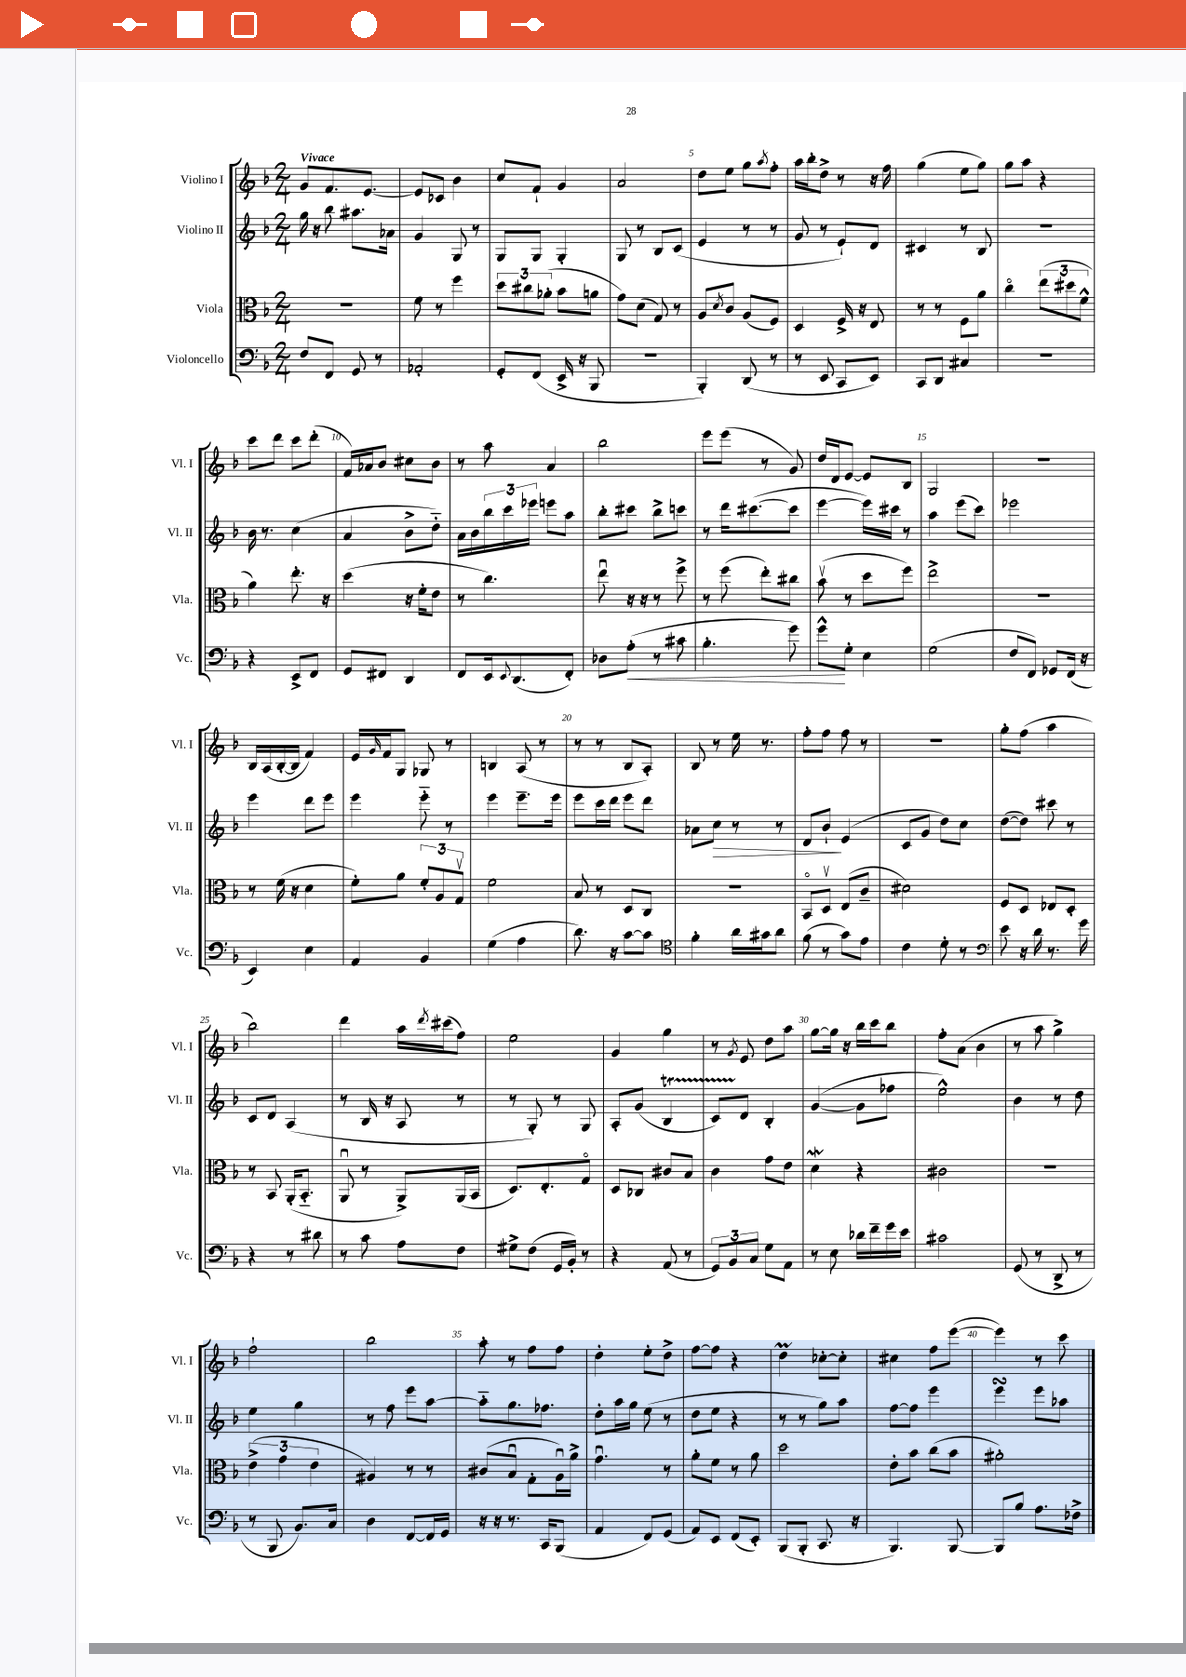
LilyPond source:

<<
\new StaffGroup <<
\new Staff = "s0" \with { instrumentName = "Violino I" shortInstrumentName = "Vl. I" } {
    \clef treble \key f \major \numericTimeSignature \time 2/4 \tempo "Vivace"
    g'8 f'8. e'8.~ |
    e'8 ces'8 bes'4 |
    c''8 f'8-! g'4 |
    a'2 |
    d''8 e''8 g''8 \acciaccatura { a''8 } f''8-. |
    a''16 bes''16-. d''8-> r8 r16 f''16 |
    g''4( e''8 g''8) |
    g''8 a''8 r4 |
    c'''8 d'''8 c'''8 d'''8-.( |
    f'16) aes'16 bes'8 cis''8 bes'8 |
    r8 a''8 a'4 |
    bes''2 |
    e'''8 e'''8( r8 g'8) |
    d''16 d'16 e'8~ e'8 bes8 |
    g2 |
    R2 |
    bes16 a16( bes16~-. bes16 f'4) |
    e'16 \grace { g'16 } f'16 g8 ges8 r8 |
    b4 a8( r8 |
    r8 r8 bes8 a8-.) |
    bes8 r8 e''16 r8. |
    f''8-. f''8 f''8 r8 |
    r2 |
    g''8-. f''8( a''4 |
    bes''2) |
    d'''4 a''16 \acciaccatura { d'''8 } cis'''16( f''8) |
    e''2 |
    g'4 g''4 |
    r8 \acciaccatura { g'8 } e'8 d''8 a''8 |
    g''8~ g''16 r16 bes''16 c'''16 bes''8 |
    f''8-. a'8( bes'4 |
    r8 a''8 g''4->) |
    f''2-! |
    bes''2 |
    a''8-. r8 f''8 f''8 |
    d''4-. e''8-. d''8-> |
    f''8~ f''8 r4 |
    d''4\prall ces''8~-. ces''8-. |
    cis''4 f''8 e'''8~( |
    e'''4) r8 c'''8 \bar "|." |
}
\new Staff = "s1" \with { instrumentName = "Violino II" shortInstrumentName = "Vl. II" } {
    \clef treble \key f \major \numericTimeSignature \time 2/4
    g''16 r16 bes''8 ais''8. aes'16 |
    g'4 g8 r8 |
    g8 g8 g4-. |
    g8 r8 bes8 c'8( |
    e'4 r8 r8 |
    g'8 r8 e'8-!) d'8 |
    cis'4 r8 bes8 |
    r2 |
    bes'16 r8. c''4( |
    a'4 bes'8-> d''8-_) |
    a'16 bes'16 \tuplet 3/2 { bes''16 c'''16 ees'''16 } e'''8 a''8 |
    bes''8-. cis'''8 bes''8-> c'''8 |
    r8 d'''16 cis'''8.~( cis'''8 |
    e'''4~ e'''16) cis'''16 r8 |
    a''4 e'''8( c'''8) |
    ees'''2 |
    e'''4 d'''8 e'''8 |
    e'''4 e'''8-_ r8 |
    e'''4 e'''8.-- e'''16 |
    e'''8 c'''16 d'''16 e'''8 d'''8 |
    aes'8 c''8\> r8 r8 |
    d'8 bes'8-!\! e'4( |
    c'8 g'8 d''8) c''8 |
    d''8~( d''8) cis'''8 r8 |
    c'8 d'8 a4( |
    r8 bes16 r16 a8 r8 |
    r8 g8-.) r8 g8 |
    a8-. g'8( bes4\startTrillSpan |
    c'8) d'8\stopTrillSpan bes4-. |
    g'4~( g'8 fes''8 |
    e''2-^) |
    bes'4 r8 d''8 |
    e''4 g''4 |
    r8 f''8 e'''8 a''8~ |
    a''8-_ g''8. fes''8. |
    d''8-. a''16 g''16 e''8( r8 |
    d''8 e''8 r4 |
    r8 r8 g''8) a''8 |
    f''8~ f''8 e'''4 |
    e'''4\turn e'''8 aes''8 \bar "|." |
}
\new Staff = "s2" \with { instrumentName = "Viola" shortInstrumentName = "Vla." } {
    \clef alto \key f \major \numericTimeSignature \time 2/4
    R2 |
    f'8 r8 f''4 |
    \tuplet 3/2 { d''8 cis''8 aes'8-.( } bes'8 a'8 |
    g'8) d'8( g8) r8 |
    a8 \acciaccatura { d'8 } c'8 a8( f8) |
    d4 f16-> r16 e8 |
    r8 r8 f8 a'8 |
    c''4\flageolet \tuplet 3/2 { e''8( dis''8 f'8-^ } |
    a'4) e''8.-. r16 |
    d''4( r16 f'16-. e'8 |
    r8 c''4.) |
    e''8\downbow r16 r16 r8 f''8-> |
    r8 f''8( e''8-.) cis''8 |
    bes'8\upbow( r8 d''8 f''8) |
    e''2-> |
    R2 |
    r8 f'16( r16 d'4 |
    f'8-.) a'8 \tuplet 3/2 { f'8-. a8 g8\upbow } |
    f'2 |
    bes8 r8 d8 c8 |
    R2 |
    bes,8\flageolet d8\upbow e8( c'8-- |
    dis'2) |
    f8 d8 ees8 d8-. |
    r8 bes,8 a,16-.( bes,8.-_ |
    a,8\downbow r8 a,8->) a,16( bes,16 |
    d8.) e8.-. g8\flageolet |
    d8 ces8 cis'8 bes8 |
    c'4 g'8 e'8 |
    d'4\mordent r4 |
    cis'2 |
    R2 |
    \tuplet 3/2 { e'4->( g'4 e'4 } |
    ais4) r8 r8 |
    cis'8( bes8\downbow g8-. a16\downbow) a'16-> |
    g'4.\downbow r8 |
    a'8-. f'8 r8 a'8 |
    d''2 |
    e'8-. bes'8 c''8( bes'8 |
    ais'2-.) \bar "|." |
}
\new Staff = "s3" \with { instrumentName = "Violoncello" shortInstrumentName = "Vc." } {
    \clef bass \key f \major \numericTimeSignature \time 2/4
    f8 f,8 g,8 r8 |
    aes,2-. |
    g,8-. f,8( e,16-> r16 bes,,8 |
    r2 |
    bes,,4-.) d,8( r8 |
    r8 e,8 c,8 e,8) |
    c,8 d,8 cis4 |
    R2 |
    r4 e,8-> f,8 |
    g,8 fis,8 d,4 |
    f,8 e,16 \appoggiatura { e,8 } d,8.( f,8-.) |
    des8 a8-.\<( r8 cis'8 |
    bes4.-. g'8) |
    g'8-^\! g8-. e4 |
    g2( |
    f8 f,8) ges,8 f,16( r16 |
    e,4) e4 |
    a,4 bes,4 |
    g4( a4 |
    d'8.) r16 c'8~ c'8 |
    \clef tenor f'4-. a'16 gis'16 a'8 |
    f'8( r8 g'8) e'8 |
    c'4 d'8-. r8 |
    \clef bass e'8 r16 d'16 r8. g'16 |
    r4 r8 dis'8 |
    r8 c'8 a8 f8 |
    gis8-> f8( g,16 bes,16-.) r8 |
    r4 a,8( r8 |
    \tuplet 3/2 { g,8) bes,8 c8 } g8 a,8 |
    r8 e8 des'16 f'16-- g'16 e'16 |
    cis'2 |
    g,8( r8 d,8-> r8 |
    r8 bes,,8 bes,8.) c16 |
    d4 f,8~ f,16 g,16 |
    r16 r16 r8. c,16 bes,,8( |
    a,4 f,8) g,8( |
    a,8) e,8 f,8( e,8-.) |
    bes,,8( bes,,8-. c,8. r16 |
    bes,,4.) bes,,8~ |
    bes,,8 bes8 a8. fes16-> \bar "|." |
}
>>
>>
\layout { \context { \Score \override BarNumber.break-visibility = ##(#f #t #t) barNumberVisibility = #(every-nth-bar-number-visible 5) } }
